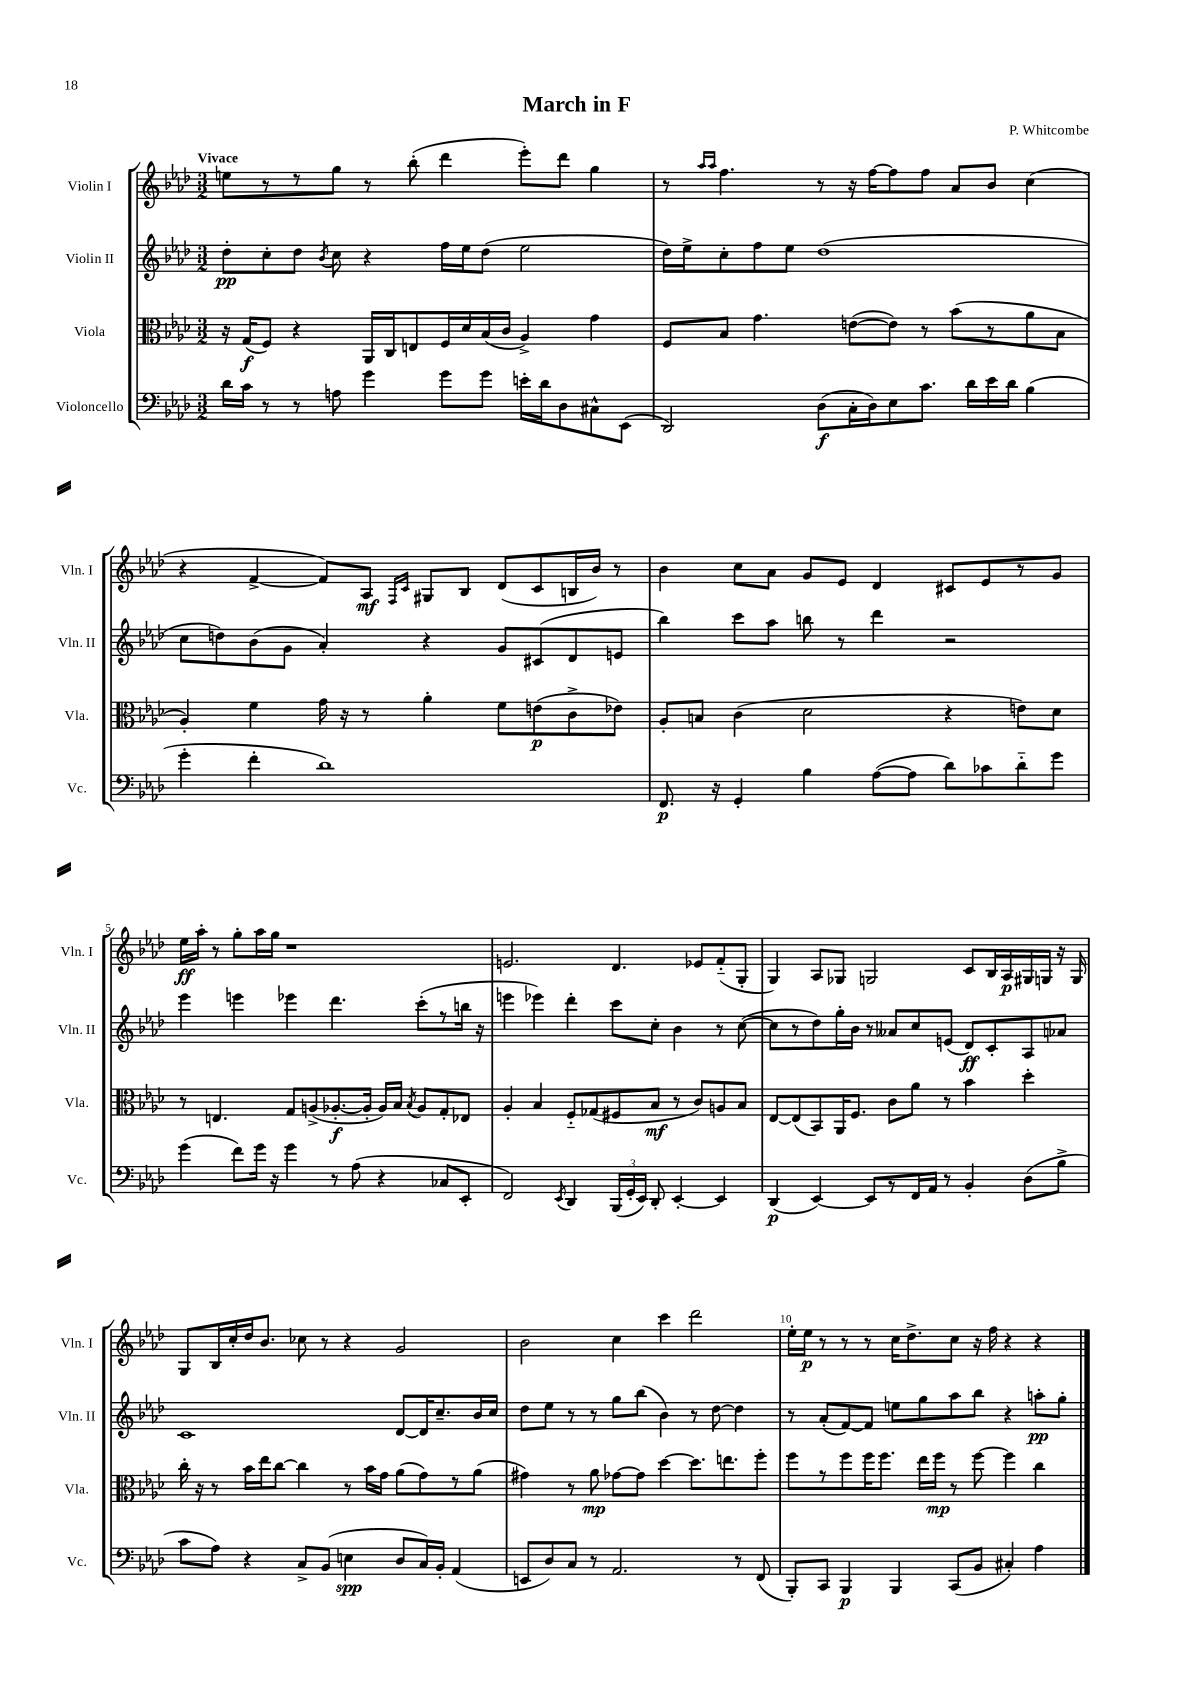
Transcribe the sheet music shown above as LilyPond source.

\header { title = "March in F" composer = "P. Whitcombe" }
<<
\new StaffGroup <<
\new Staff = "s0" \with { instrumentName = "Violin I" shortInstrumentName = "Vln. I" } {
    \clef treble \key aes \major \numericTimeSignature \time 3/2 \tempo "Vivace"
    \autoBeamOff e''8[ r8 r8 g''8] r8 bes''8-.( des'''4 ees'''8[-.) des'''8] g''4 |
    r8 \grace { aes''16[ aes''16] } f''4. r8 r16 f''16[~ f''8 f''8] aes'8[ bes'8] c''4( |
    r4 f'4~-> f'8[) aes8]\mf \grace { f16[ c'16] } gis8[ bes8] des'8[( c'8 b16 bes'16]) r8 |
    bes'4 c''8[ aes'8] g'8[ ees'8] des'4 cis'8[ ees'8 r8 g'8] |
    ees''16[\ff aes''16]-. r8 g''8[-. aes''16 g''16] r1 |
    e'2. des'4. ees'8[ f'8-_( g8]-. |
    g4) aes8[ ges8] g2 c'8[ bes16 aes16\p gis16 g16] r16 g16 |
    g8[ bes16 c''16-. des''16 bes'8.] ces''8 r8 r4 g'2 |
    bes'2 c''4 c'''4 des'''2 |
    ees''16[-. ees''16]\p r8 r8 r8 c''16[ des''8.-> c''8] r16 f''16 r4 r4 \bar "|." |
}
\new Staff = "s1" \with { instrumentName = "Violin II" shortInstrumentName = "Vln. II" } {
    \clef treble \key aes \major \numericTimeSignature \time 3/2
    \autoBeamOff des''8[-.\pp c''8-. des''8] \acciaccatura { bes'8 } c''8 r4 f''16[ ees''16 des''8]( ees''2 |
    des''16[) ees''16-> c''8-. f''8 ees''8] des''1( |
    c''8[ d''8) bes'8( g'8] aes'4-.) r4 g'8[ cis'8( des'8 e'8] |
    bes''4) c'''8[ aes''8] b''8 r8 des'''4 r2 |
    ees'''4 e'''4 ees'''4 des'''4. c'''8[-.( r8 b''16] r16 |
    e'''4 ees'''4) des'''4-. c'''8[ c''8]-. bes'4 r8 c''8~( |
    c''8[ r8 des''8) g''16-. bes'16] r8 aeses'8[ c''8 e'8]( des'8[\ff) c'8-. aes8 aes'8] |
    c'1 des'8[~ des'16 c''8.-- bes'16 c''16] |
    des''8[ ees''8] r8 r8 g''8[ bes''8]( bes'4) r8 des''8~ des''4 |
    r8 aes'8[-.( f'8~) f'8] e''8[ g''8 aes''8 bes''8] r4 a''8[-.\pp g''8]-. \bar "|." |
}
\new Staff = "s2" \with { instrumentName = "Viola" shortInstrumentName = "Vla." } {
    \clef alto \key aes \major \numericTimeSignature \time 3/2
    \autoBeamOff r16 g16[\f( f8]) r4 aes,16[ c16 e8 f16 des'16 bes16( c'16] aes4->) g'4 |
    f8[ bes8] g'4. e'8[~( e'8]) r8 bes'8[( r8 aes'8 bes8] |
    aes4-.) f'4 g'16 r16 r8 aes'4-. f'8[ e'8\p( c'8-> ees'8]) |
    aes8[-. b8] c'4( des'2 r4 e'8[) des'8] |
    r8 e4. g8[ a8->( aes8.~-.\f aes16]-. aes16[) bes16] \acciaccatura { bes8 } aes8[ g8-. ees8] |
    aes4-. bes4 f8[-_ ges8( fis8 bes8]\mf r8 c'8[) a8 bes8] |
    ees8[~ ees8( bes,8) aes,16 f8.] c'8[ aes'8] r8 bes'4 des''4-. |
    c''16-. r16 r8 bes'16[ ees''16 c''8]~ c''4 r8 bes'16[ g'16] aes'8[( g'8) r8 aes'8]( |
    gis'4) r8 aes'8\mp ges'8[~ ges'8] des''4~ des''8.[ e''8. f''8]-. |
    f''8[ r8 f''8 f''16 f''8.] ees''16[ f''16]\mp r8 f''8~ f''4 c''4 \bar "|." |
}
\new Staff = "s3" \with { instrumentName = "Violoncello" shortInstrumentName = "Vc." } {
    \clef bass \key aes \major \numericTimeSignature \time 3/2
    \autoBeamOff des'16[ c'16] r8 r8 a8 g'4 g'8[ g'8] e'16[-. des'16 des8 cis8-^ ees,8]( |
    des,2) des8[\f( c16-. des16) ees8 c'8.] des'16[ ees'16 des'16] bes4( |
    g'4-. f'4-. des'1) |
    f,8.\p r16 g,4-. bes4 aes8[~( aes8] des'8[) ces'8 des'8-_ g'8] |
    g'4( f'8[) g'16] r16 g'4 r8 aes8( r4 ces8[ ees,8]-. |
    f,2) \acciaccatura { ees,8 } des,4 \tuplet 3/2 { bes,,16[( g,16-. ees,16]) } des,8-. ees,4~-. ees,4 |
    des,4\p( ees,4~) ees,8[ r8 f,16 aes,16] r8 bes,4-. des8[( bes8]-> |
    c'8[ aes8]) r4 c8[-> bes,8]( e4\spp des8[ c16) bes,16]-. aes,4( |
    e,8[ des8) c8] r8 aes,2. r8 f,8( |
    bes,,8[-.) c,8] bes,,4\p bes,,4 c,8[( bes,8] cis4-.) aes4 \bar "|." |
}
>>
>>
\layout { \context { \Score \override BarNumber.break-visibility = ##(#f #t #t) barNumberVisibility = #(every-nth-bar-number-visible 5) } }
